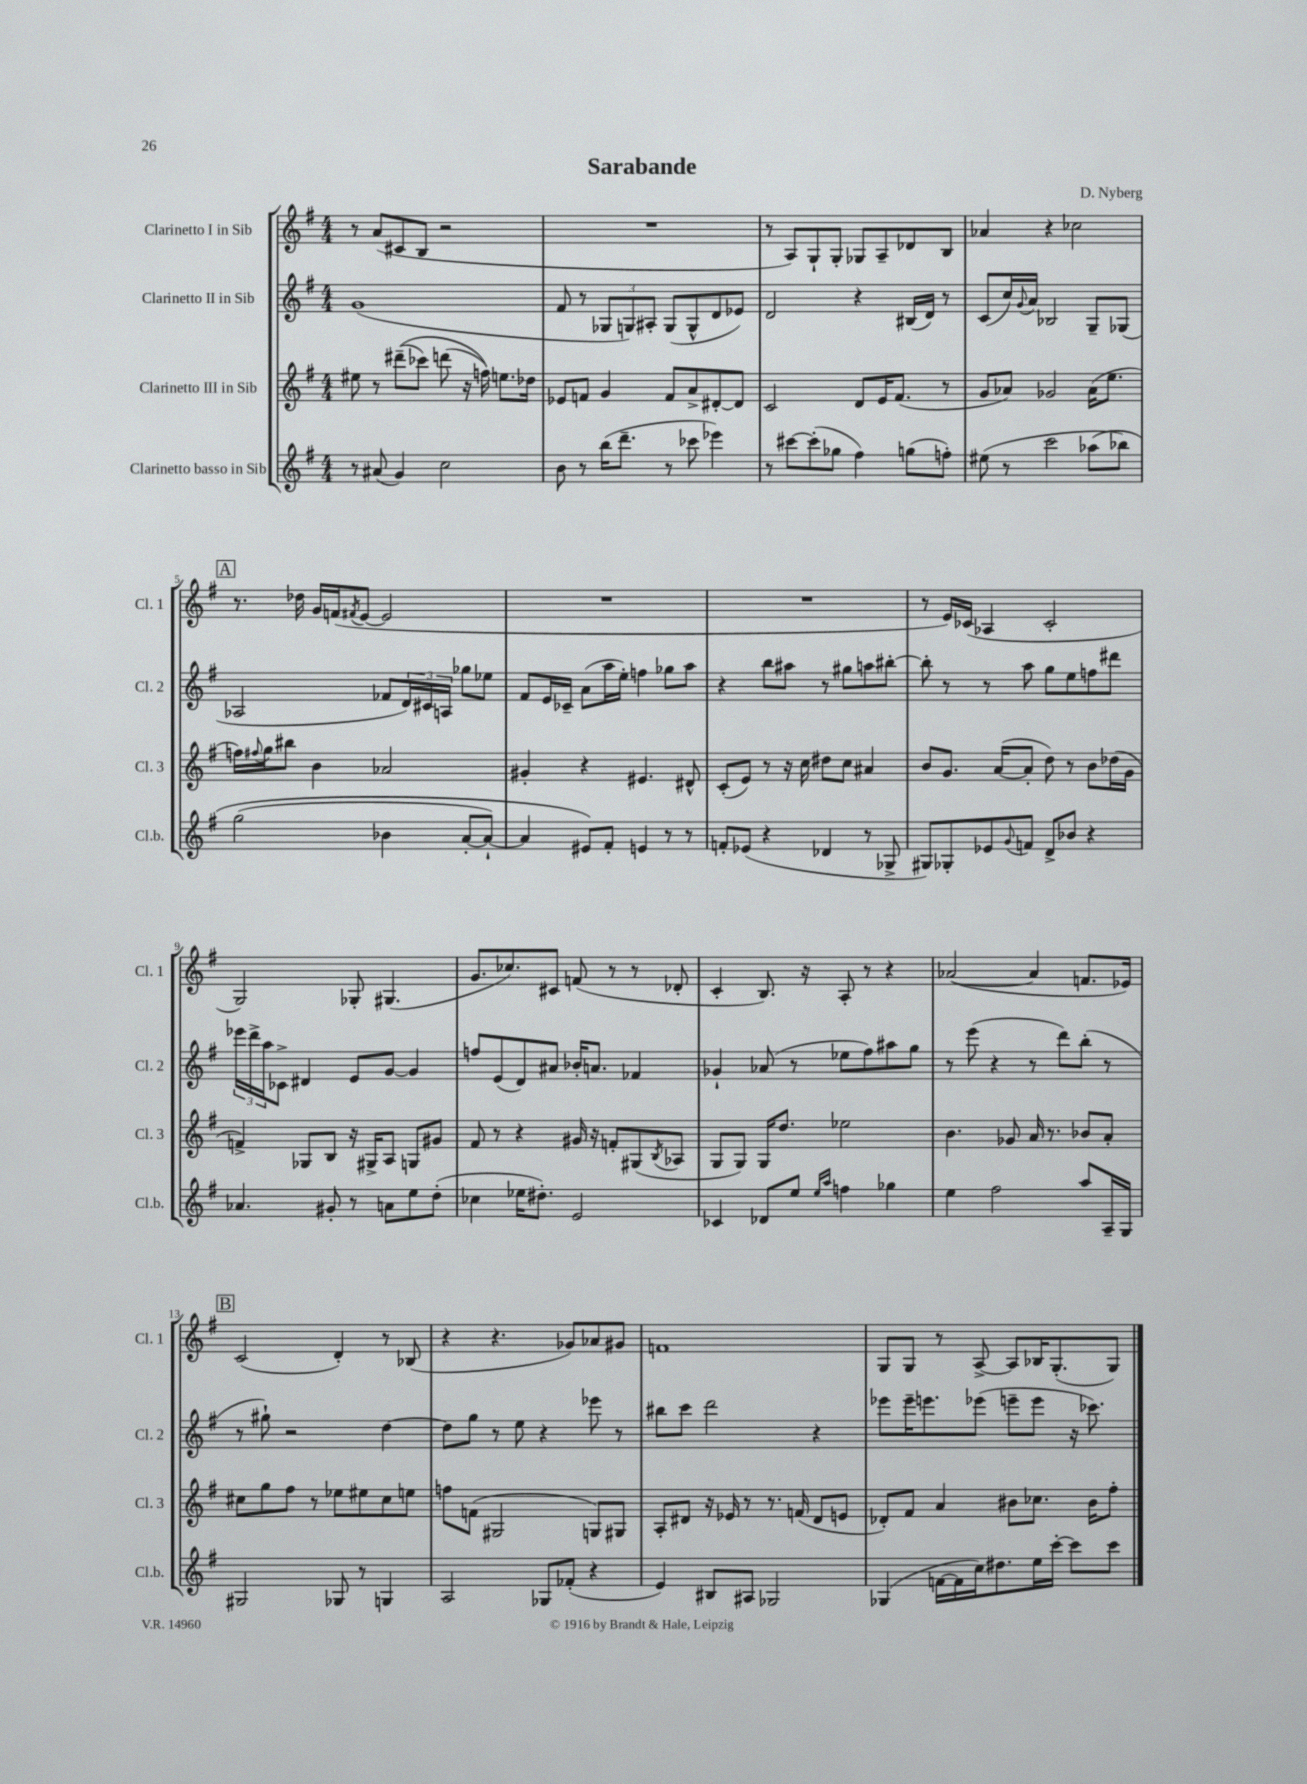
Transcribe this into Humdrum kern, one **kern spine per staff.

**kern	**kern	**kern	**kern
*staff4	*staff3	*staff2	*staff1
*clefG2	*clefG2	*clefG2	*clefG2
*k[f#]	*k[f#]	*k[f#]	*k[f#]
*M4/4	*M4/4	*M4/4	*M4/4
8r	8ee#	(1g	8r
(8a#	8r	.	(8a
4g)	&((8ddd#~	.	8c#
.	8ccc-)	.	8B
2cc	(8ddd	.	2r
.	16r	.	.
.	16ff)&)	.	.
.	8.ee	.	.
.	16dd-	.	.
=	=	=	=
8b	8e-	8f#	1r
8r	8f	8r	.
(16bb	4g	12G-	.
8.ddd~	.	.	.
.	.	12G)	.
.	.	12A#'	.
8r	8f	(8G	.
8ccc-	8a^	8G^^	.
4eee-)	[8d#'	8d	.
.	8d#]	8e-)	.
=	=	=	=
8r	2c	2d	8r
[8ccc#	.	.	8A)
(8ccc#']	.	.	8G`
8gg-	.	.	8G'
4ff#)	8d	4r	8G-
.	16e	.	8A~
.	(8.f#	.	.
(8gg	.	(16B#	8d-
.	.	16d)	.
8ff')	8r	8r	8B
=	=	=	=
(8ee#	8g	(8c	4a-
8r	8a-)	16cc)	.
.	.	8qqg	.
.	.	16a	.
2ccc	2g-	2B-	4r
.	.	.	2cc-
&(8aa-	(16a-	8G~	.
.	8.ee	.	.
8bb-)	.	(8G-	.
=	=	=	=
(2gg	16ff)	2A-	8.r
.	8qqff#	.	.
.	16gg	.	.
.	8bb#	.	.
.	.	.	16dd-
.	4b	.	16g
.	.	.	(16f
.	.	.	8qf#
.	.	.	[8e
4b-	2a-	8f-	2e]
.	.	24d)	.
.	.	24c#	.
.	.	24A	.
[8a'	.	8gg-	.
8a`_)	.	8ee-	.
=	=	=	=
4a]	4g#'	8f#	1r
.	.	16e	.
.	.	16c-~	.
8e#&)	4r	(8a	.
8f#'	.	16aa	.
.	.	16ee')	.
4e	4.e#	4ff	.
8r	.	8gg-	.
8r	8d#^^	8aa	.
=	=	=	=
8f'	(8c'	4r	1r
(8e-	8e)	.	.
4r	8r	8bb	.
.	16r	8aa#	.
.	16cc	.	.
4d-	8dd#	8r	.
.	8cc	8gg#	.
8r	4a#	8aa	.
8G-^	.	[8bb#'	.
=	=	=	=
8G#)	8b	8bb#']	8r
8G-'	8.g	8r	16e)
.	.	.	(16c-
8e-	.	8r	4A-
.	([16a	.	.
8qqg	.	.	.
8f	8a']	8aa	.
8d^	8dd)	8gg	2c-'
8b-	8r	8ee	.
4r	8b	8ff	.
.	(16dd-	8ddd#	.
.	16g	.	.
=	=	=	=
4.a-	4f^)	24eee-	2G)
.	.	24ddd^	.
.	.	24aa	.
.	.	8c-^	.
.	8G-	4d#	.
8g#'	8B	.	.
8r	16r	8e	8G-'
.	16G#^	.	.
8a	8A	[8g	(4.G#
8ee	8G	4g]	.
(8dd'	8g#	.	.
=	=	=	=
4cc-	8f#	8ff	8.g
.	8r	(8e	.
.	.	.	8.cc-)
16ee-	4r	8d)	.
8.dd#')	.	.	.
.	.	8a#	8c#
2e	16g#	16b-'	(8f
.	16r	8.a	.
.	8f'	.	8r
.	(8G#	4f-	8r
.	8qB	.	.
.	8A-	.	8d-'
=	=	=	=
4c-	8G	4g-`	4c'
.	8G)	.	.
8d-	16G	(8a-	8.B)
.	8.dd	.	.
8ee	.	8r	.
.	.	.	16r
16qqee	.	.	.
16qqaa	.	.	.
4ff	2ee-	8ee-	8A'
.	.	8ff#)	8r
4gg-	.	8aa#	4r
.	.	8gg	.
=	=	=	=
4ee	4.b	8r	([2a-
.	.	(8eee	.
2ff#	.	4r	.
.	8g-	.	.
.	16a	8r	4a-]
.	8.r	.	.
.	.	8ddd)	.
8aa	8b-	(8bb'	8.f
16A~	8a'	8r	.
16G	.	.	16e-)
=	=	=	=
2G#	8cc#	8r	(2c
.	8gg	8gg#`)	.
.	8ff#	2r	.
.	8r	.	.
8G-	8ee-	.	4d')
8r	8ee#	.	.
4G	8cc#	[4dd	8r
.	8ee	.	(8B-
=	=	=	=
2A	8ff	8dd]	4r
.	(8f	8gg	.
.	2G#	8r	4.r
.	.	8ee	.
8G-	.	4r	.
(8f-'	.	.	8g-)
4r	8G)	8eee-	8a-
.	8G#	8r	8g#
=	=	=	=
4e)	8A'	8bb#	1f
.	8d#	8ccc	.
8B#	16r	2ddd	.
.	16e-	.	.
8A#	8r	.	.
2G-	8.r	.	.
.	(16f	.	.
.	8d#	4r	.
.	8e	.	.
=	=	=	=
(4G-	8d-')	8eee-	8G
.	8f#	16eee-~	8G
.	.	8.eee	.
[16f	4a	.	8r
16f]	.	.	.
16cc)	.	(8eee-	[8A^
8.dd#	.	.	.
.	8b#	8eee~	8A]
16ee	8.cc-	8eee	16B-
[16ccc'	.	.	(8.G'
8ccc]	.	16r	.
.	16b#	8.ccc-)	.
8ccc	8ff#'	.	8G)
==	==	==	==
*-	*-	*-	*-
